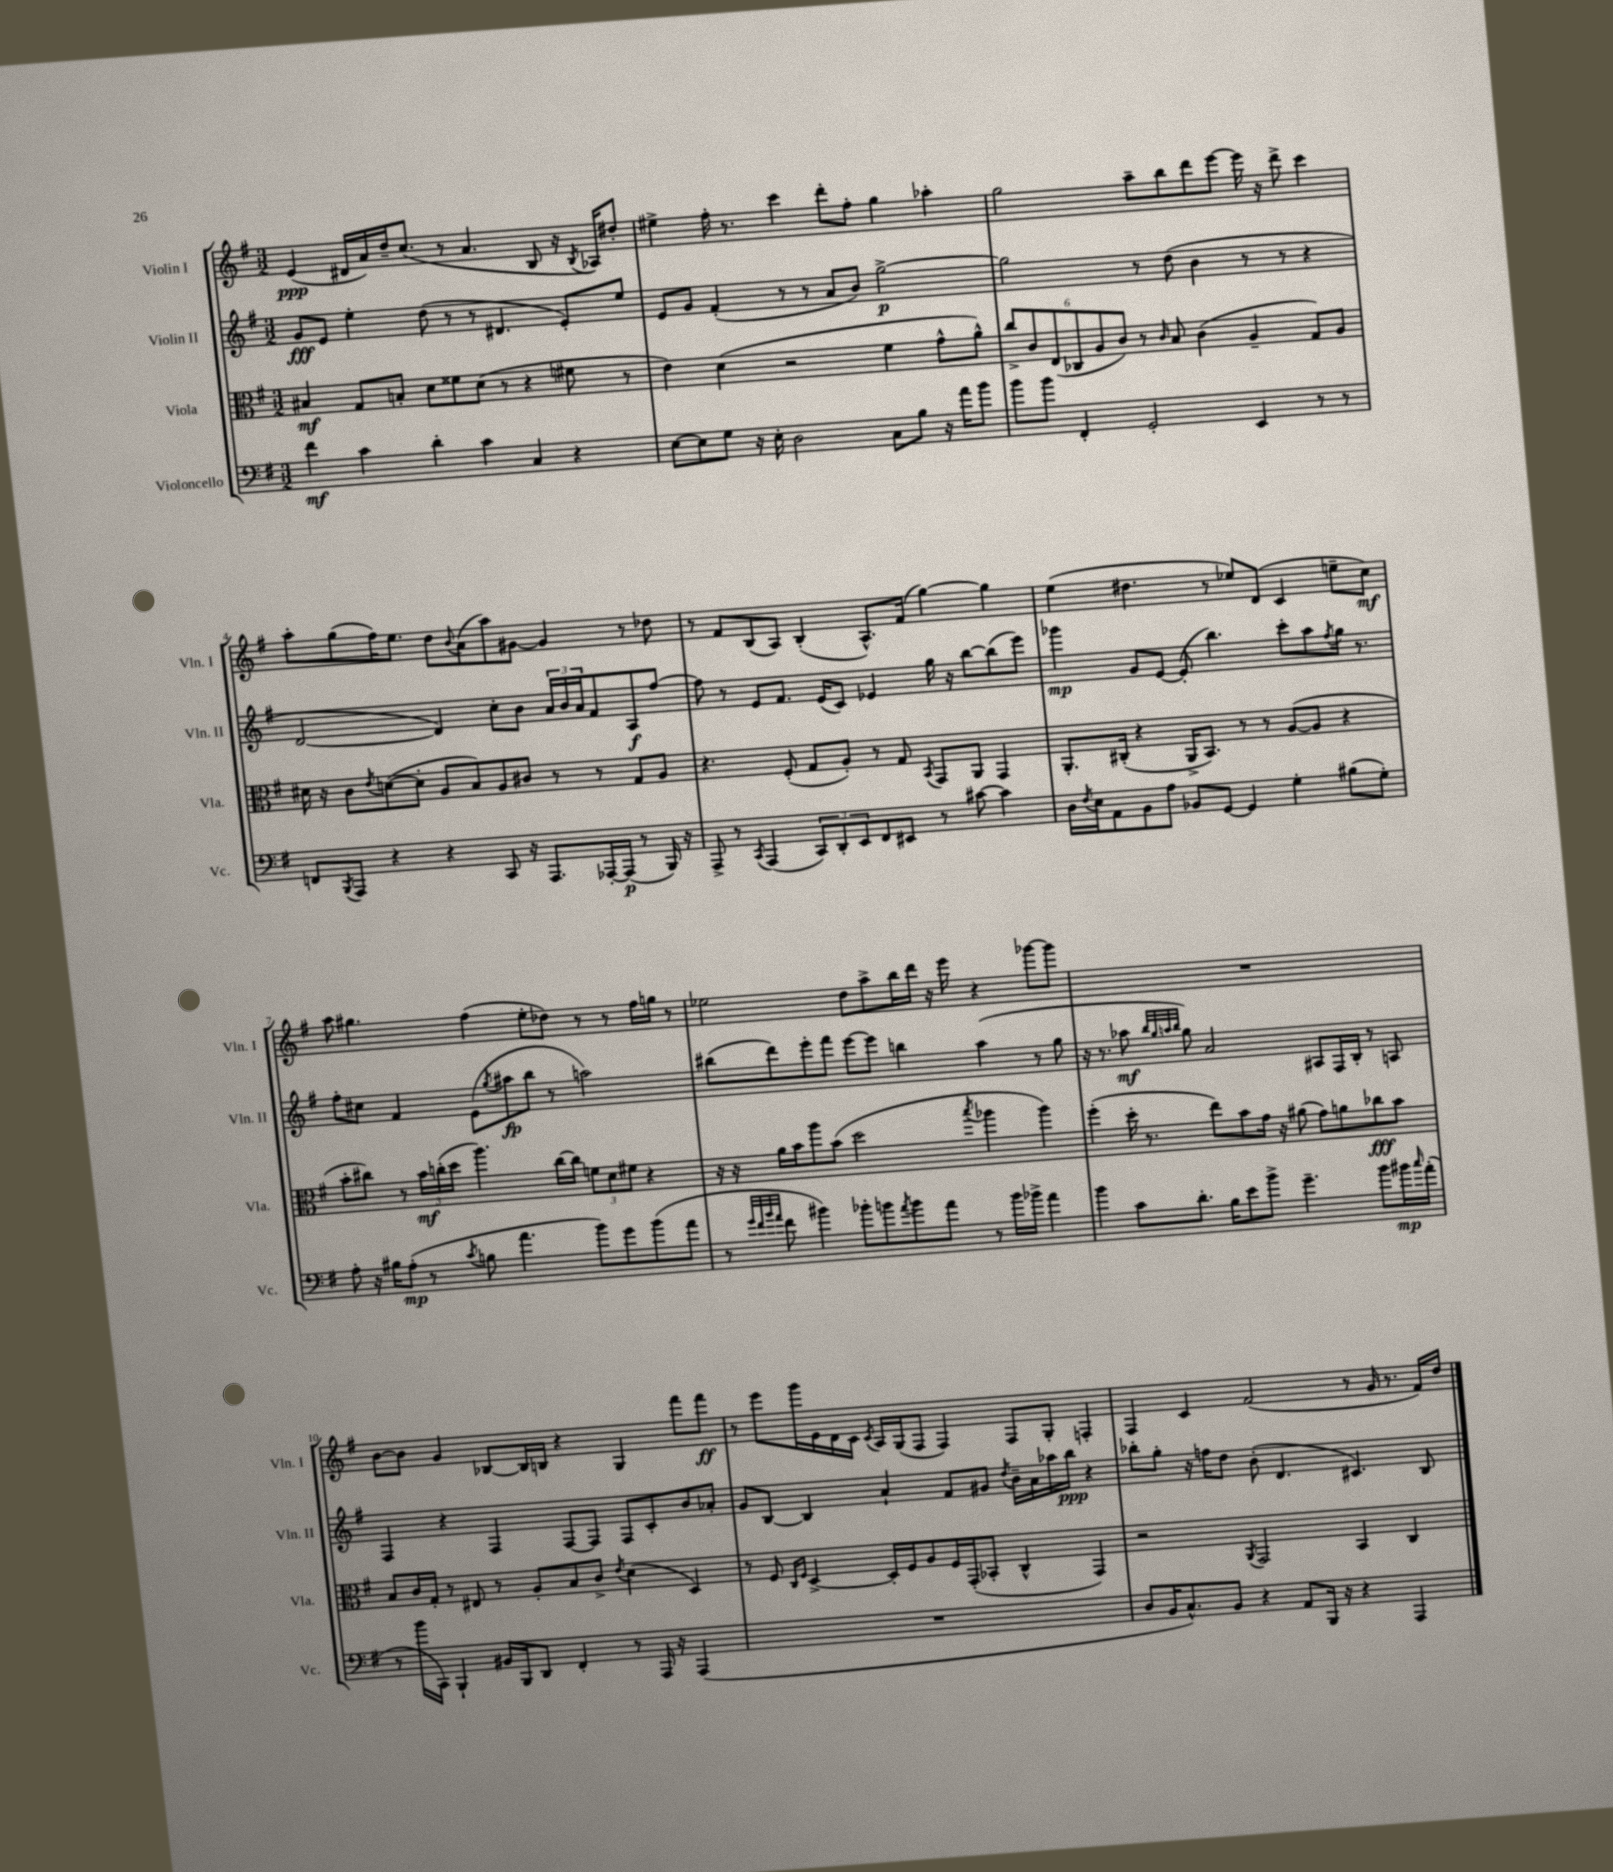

**kern	**dynam	**kern	**dynam	**kern	**dynam	**kern	**dynam
*part4	*part4	*part3	*part3	*part2	*part2	*part1	*part1
*staff4	*staff4	*staff3	*staff3	*staff2	*staff2	*staff1	*staff1
*I"Violoncello	*	*I"Viola	*	*I"Violin II	*	*I"Violin I	*
*I'Vc.	*	*I'Vla.	*	*I'Vln. II	*	*I'Vln. I	*
*clefF4	*	*clefC3	*	*clefG2	*	*clefG2	*
*k[f#]	*	*k[f#]	*	*k[f#]	*	*k[f#]	*
*M3/2	*	*M3/2	*	*M3/2	*	*M3/2	*
=1	=1	=1	=1	=1	=1	=1	=1
4f#\	mf	4B#X/	mf	8g/L	fff	(4e/	ppp
.	.	.	.	8e/J	.	.	.
4c\	.	8G/L	.	4ee'\	.	16d#X/LL	.
.	.	.	.	.	.	16a/)	.
.	.	8Bn'/J	.	.	.	16dd~/J	.
.	.	.	.	.	.	(8.cc/J	.
4d'\	.	8d\L	.	(8dd\	.	.	.
.	.	8f##X\	.	8r	.	8r	.
4c\	.	(8d\J	.	8r	.	4.a/	.
.	.	8r	.	4.d#X/	.	.	.
4C/	.	4r	.	.	.	.	.
.	.	.	.	.	.	8B/	.
4r	.	8f#X\	.	8e'/L)	.	16r	.
.	.	.	.	.	.	8qB/	.
.	.	.	.	.	.	16A-X/KL)	.
.	.	8r	.	8ee/J	.	8dd#X'/J	.
=2	=2	=2	=2	=2	=2	=2	=2
[8E\L	.	4e\)	.	8e/L	.	4ee#X^\	.
8E\]	.	.	.	8g/J	.	.	.
8G\J	.	(4d\	.	(4f#'/	.	16ff#'\	.
.	.	.	.	.	.	8.r	.
16r	.	.	.	.	.	.	.
16E'\	.	.	.	.	.	.	.
2D\	.	2r	.	8r	.	4ccc\	.
.	.	.	.	8r	.	.	.
.	.	.	.	8a/L	.	8ddd'\L	.
.	.	.	.	8b/J)	.	8ff#'\J	.
8C\L	.	4f#\	.	[2gg^\	p	4gg\	.
8B\J	.	.	.	.	.	.	.
16r	.	8g^^\L	.	.	.	4aa-X'\	.
16a\KL	.	.	.	.	.	.	.
8b\J	.	8a^^\J)	.	.	.	.	.
=3	=3	=3	=3	=3	=3	=3	=3
8b\L	.	12cc^/L	.	2gg\]	.	2gg\	.
.	.	12c/	.	.	.	.	.
8b\J	.	.	.	.	.	.	.
.	.	(12E/	.	.	.	.	.
4FF#'/	.	12C-X/	.	.	.	.	.
.	.	12A/	.	.	.	.	.
.	.	12c/J)	.	.	.	.	.
2GG'/	.	8r	.	8r	.	8aa~\L	.
.	.	16qqc/	.	.	.	.	.
.	.	8B/	.	(8dd\	.	8bb\	.
.	.	(4c\	.	4b\	.	8ddd\	.
.	.	.	.	.	.	[8eee\J	.
4EE/	.	4A~/	.	8r	.	16eee\]	.
.	.	.	.	.	.	16r	.
.	.	.	.	8r	.	8ddd^\	.
8r	.	8G/L)	.	4r	.	4ccc\	.
8r	.	8A/J	.	.	.	.	.
!!LO:LB:g=z
=4	=4	=4	=4	=4	=4	=4	=4
8FFn/L	.	16d#X\	.	[2d/	.	8aa'\L	.
.	.	16r	.	.	.	.	.
8qBBB/	.	.	.	.	.	.	.
8AAA/J	.	8c\L	.	.	.	(8gg\	.
.	.	8qe/	.	.	.	.	.
4r	.	([8dn\	.	.	.	16ff#\K)	.
.	.	.	.	.	.	8.ee\J	.
.	.	8d'\J]	.	.	.	.	.
4r	.	8A/L	.	4d/])	.	8dd\L	.
.	.	.	.	.	.	8qqb/	.
.	.	8B/)	.	.	.	(8a\	.
8CC/	.	8A/	.	8cc'\L	.	8aa\)	.
16r	.	8c#X/J	.	8b\J	.	[8g#X\J	.
8.AAA/L	.	.	.	.	.	.	.
.	.	8r	.	24a/LL	.	4g#/]	.
.	.	.	.	24b/	.	.	.
.	.	.	.	24a/J	.	.	.
[16AAA-X'/L	.	8r	.	8f#/	.	.	.
(16AAA-/JJ]	p	.	.	.	.	.	.
8r	.	8G/L	.	8A/	f	8r	.
16BBB/)	.	8A/J	.	[8ff#/J	.	8dd-X\	.
16r	.	.	.	.	.	.	.
=5	=5	=5	=5	=5	=5	=5	=5
8AAA^/	.	4.r	.	8ff#\]	.	8r	.
8r	.	.	.	8r	.	8f#/L	.
8qCC/	.	.	.	.	.	.	.
(4AAA/	.	.	.	8e/L	.	(8B/	.
.	.	(8F#'/	.	8.f#/J	.	8A/J)	.
12CC/L)	.	8G/L	.	.	.	(4B'/	.
.	.	.	.	(16e/KL	.	.	.
12DD'/	.	.	.	.	.	.	.
.	.	8A'/J)	.	8c/J)	.	.	.
12EE/	.	.	.	.	.	.	.
8FF#/	.	8r	.	4e-X/	.	8.A^^/L)	.
8EE#X/J	.	8G/	.	.	.	.	.
.	.	.	.	.	.	(16f#/Jk	.
.	.	8qBB/	.	.	.	.	.
8r	.	8GG/L	.	16gg\	.	[4gg\)	.
.	.	.	.	16r	.	.	.
[8c#X\	.	8AA/J	.	[8bb\L	.	.	.
4c#\]	.	4GG/	.	(8bb\]	.	4gg\]	.
.	.	.	.	8eee\J)	.	.	.
=6	=6	=6	=6	=6	=6	=6	=6
16D\LL	.	8.AA'/L	.	4ggg-X\	mp	(4ee\	.
8qF#/	.	.	.	.	.	.	.
16E\J	.	.	.	.	.	.	.
8AA\	.	.	.	.	.	.	.
.	.	(16C#X'/Jk	.	.	.	.	.
8BB\	.	4r	.	8g/L	.	4.dd#X\	.
8A\J	.	.	.	[8e/J	.	.	.
8BB-X/L	.	16AA^/KL	.	(8e'/]	.	.	.
.	.	8.BB/J)	.	.	.	.	.
[8GG/J	.	.	.	4.bb\)	.	8r	.
4GG/]	.	8r	.	.	.	8ee-X/L)	.
.	.	8r	.	.	.	(8d/J	.
4G'\	.	([8A/L	.	8ccc'\L	.	4c/	.
.	.	8A/J]	.	8aa\	.	.	.
.	.	.	.	8qff#/	.	.	.
(8B#X\L	.	4r	.	16gg\Jk	.	8een~\L	.
.	.	.	.	8.r	.	.	.
8G'\J)	.	.	.	.	.	8cc\J)	mf
!!LO:LB:g=z
=7	=7	=7	=7	=7	=7	=7	=7
8A'\	.	8b'\L	.	8ff#'\L	.	8aa\	.
16r	.	8cc#X\J)	.	8cc#X\J	.	4.gg#X\	.
16B#X\KL	.	.	.	.	.	.	.
(8A'\J	mp	8r	.	4f#/	.	.	.
8r	.	24b\LL	mf	.	.	.	.
.	.	(24ccn'\	.	.	.	.	.
.	.	24dd\JJ	.	.	.	.	.
8qc/	.	.	.	.	.	.	.
8Bn\	.	4.aa\)	.	(8e\L	.	(4ff#\	.
.	.	.	.	8qgg/	.	.	.
4.a\	.	.	.	8aa#X\	fp	.	.
.	.	.	.	8bb\J	.	8ee'\L	.
.	.	[16cc\LL	.	8r	.	8dd-X\J)	.
.	.	16cc\JJ]	.	.	.	.	.
8b\L)	.	12fn\L	.	2aan\)	.	8r	.
.	.	12d\	.	.	.	.	.
8g\	.	.	.	.	.	8r	.
.	.	12f#X\J	.	.	.	.	.
(8b\	.	4r	.	.	.	16ff#\LL	.
.	.	.	.	.	.	16ggn\JJ	.
8a\J	.	.	.	.	.	8r	.
=8	=8	=8	=8	=8	=8	=8	=8
8r	.	16r	.	(8bb#X\L	.	2ee-X\	.
.	.	16r	.	.	.	.	.
32qqg/LLL	.	.	.	.	.	.	.
32qqf#/	.	.	.	.	.	.	.
32qqb/	.	.	.	.	.	.	.
32qqa/JJJ	.	.	.	.	.	.	.
8f#\	.	16a\LL	.	8ddd\)	.	.	.
.	.	16b\J	.	.	.	.	.
4b#X\)	.	8aa\	.	8eee'\	.	.	.
.	.	(8b\J	.	8fff#\J	.	.	.
8b-X'\L	.	2dd\	.	[8eee\L	.	8dd\L	.
8bn\	.	.	.	8eee\J]	.	8aa^\	.
8qa/	.	.	.	.	.	.	.
8b\	.	.	.	4bbn\	.	16bb\L	.
.	.	.	.	.	.	16ddd\JJ	.
8a\J	.	.	.	.	.	16r	.
.	.	.	.	.	.	16eee\	.
.	.	8qbb/	.	.	.	.	.
8r	.	4aa-X\	.	(4aa\	.	4r	.
16b\LL	.	.	.	.	.	.	.
16b-X^\JJ	.	.	.	.	.	.	.
4a\	.	4aa-\)	.	8r	.	[8ggg-X\L	.
.	.	.	.	8gg\	.	8ggg-\J]	.
=9	=9	=9	=9	=9	=9	=9	=9
4b\	.	(4ff#'\	.	16r	.	1.r	.
.	.	.	.	8.r	.	.	.
8c\L	.	16dd'\	.	8aa-X\	mf	.	.
.	.	8.r	.	.	.	.	.
.	.	.	.	32qqbb/LLL	.	.	.
.	.	.	.	32qqgg/	.	.	.
.	.	.	.	32qqaan/	.	.	.
.	.	.	.	32qqbb/JJJ	.	.	.
8.d'\J	.	.	.	8gg\)	.	.	.
.	.	8ee\L)	.	2a/	.	.	.
16B\KL	.	.	.	.	.	.	.
8e\	.	8b\	.	.	.	.	.
8b^\J	.	16g\Jk	.	.	.	.	.
.	.	16r	.	.	.	.	.
4.g~\	.	(8a#X\	.	.	.	.	.
.	.	8g\L)	.	8A#X/L	.	.	.
.	.	8an\	.	16F#/L	.	.	.
.	.	.	.	16B'/JJ	.	.	.
8b\L	.	8cc-X\	fff	8r	.	.	.
16b#X\L	mp	8b\J	.	8An/	.	.	.
16qqcc/	.	.	.	.	.	.	.
(16a'\JJ	.	.	.	.	.	.	.
!!LO:LB:g=z
=10	=10	=10	=10	=10	=10	=10	=10
8r	.	8B/L	.	4F#/	.	[8b\L	.
16b\LL	.	16c/L	.	.	.	8b\J]	.
16CC\JJ)	.	16G'/JJ	.	.	.	.	.
4BBB`/	.	8r	.	4r	.	4g/	.
.	.	8E#X/	.	.	.	.	.
16BB#X/LL	.	8r	.	4F#/	.	[8B-X/L	.
16BBB/J	.	.	.	.	.	.	.
8DD/J	.	8A'/L	.	.	.	16B-/L]	.
.	.	.	.	.	.	16Bn/JJ	.
4FF#'/	.	8B/	.	[8F#/L	.	4r	.
.	.	8c^/J	.	8F#/J]	.	.	.
.	.	8qe/	.	.	.	.	.
8r	.	(4d\	.	8F#/L	.	4G/	.
16AAA/	.	.	.	8c'/	.	.	.
16r	.	.	.	.	.	.	.
(4AAA/	.	4D/)	.	8b/	.	8fff#\L	.
.	.	.	.	8a-X'/J	.	8fff#\J	ff
=11	=11	=11	=11	=11	=11	=11	=11
1.r	.	8r	.	8g/L	.	8r	.
.	.	8F#/	.	[8B/J	.	8eee\L	.
.	.	16qqC/LL	.	.	.	.	.
.	.	16qqF#/JJ	.	.	.	.	.
.	.	[4D^/	.	4B/]	.	16ggg\L	.
.	.	.	.	.	.	16e\	.
.	.	.	.	.	.	16d\	.
.	.	.	.	.	.	16c\JJ	.
.	.	.	.	.	.	8qc/	.
.	.	16D'/LL]	.	4a`/	.	16A/LL	.
.	.	16F#/J	.	.	.	(16G/J	.
.	.	8A/	.	.	.	8F#/J	.
.	.	16F#/L	.	8f#/L	.	4F#/)	.
.	.	(16GG'/J	.	.	.	.	.
.	.	8BB-X'/J	.	8g#X/J	.	.	.
.	.	.	.	8qdd/	.	.	.
.	.	4C^^/	.	16b~\LL	.	8F#/L	.
.	.	.	.	16a\	.	.	.
.	.	.	.	16aa-X\	.	8G'/J	.
.	.	.	.	16bb\JJ	ppp	.	.
.	.	4GG/)	.	4r	.	4Fn'/	.
=12	=12	=12	=12	=12	=12	=12	=12
8D/L	.	2r	.	8bb-X'\L	.	4F#/	.
16BB/K	.	.	.	8gg'\J	.	.	.
8.C^^/)	.	.	.	.	.	.	.
.	.	.	.	16r	.	4c/	.
.	.	.	.	16ffn\KL	.	.	.
8BB/J	.	.	.	8dd\J	.	.	.
.	.	8qAA/	.	.	.	.	.
4r	.	2GG/	.	(8b'\	.	(2f#/	.
.	.	.	.	4.d/	.	.	.
8AA/L	.	.	.	.	.	.	.
16BBB/Jk	.	.	.	.	.	.	.
16r	.	.	.	.	.	.	.
4r	.	4BB/	.	4.c#X/)	.	8r	.
.	.	.	.	.	.	16g/	.
.	.	.	.	.	.	8.r	.
4AAA/	.	4C/	.	.	.	.	.
.	.	.	.	8B/	.	16f#/LL)	.
.	.	.	.	.	.	16dd/JJ	.
==	==	==	==	==	==	==	==
*-	*-	*-	*-	*-	*-	*-	*-
